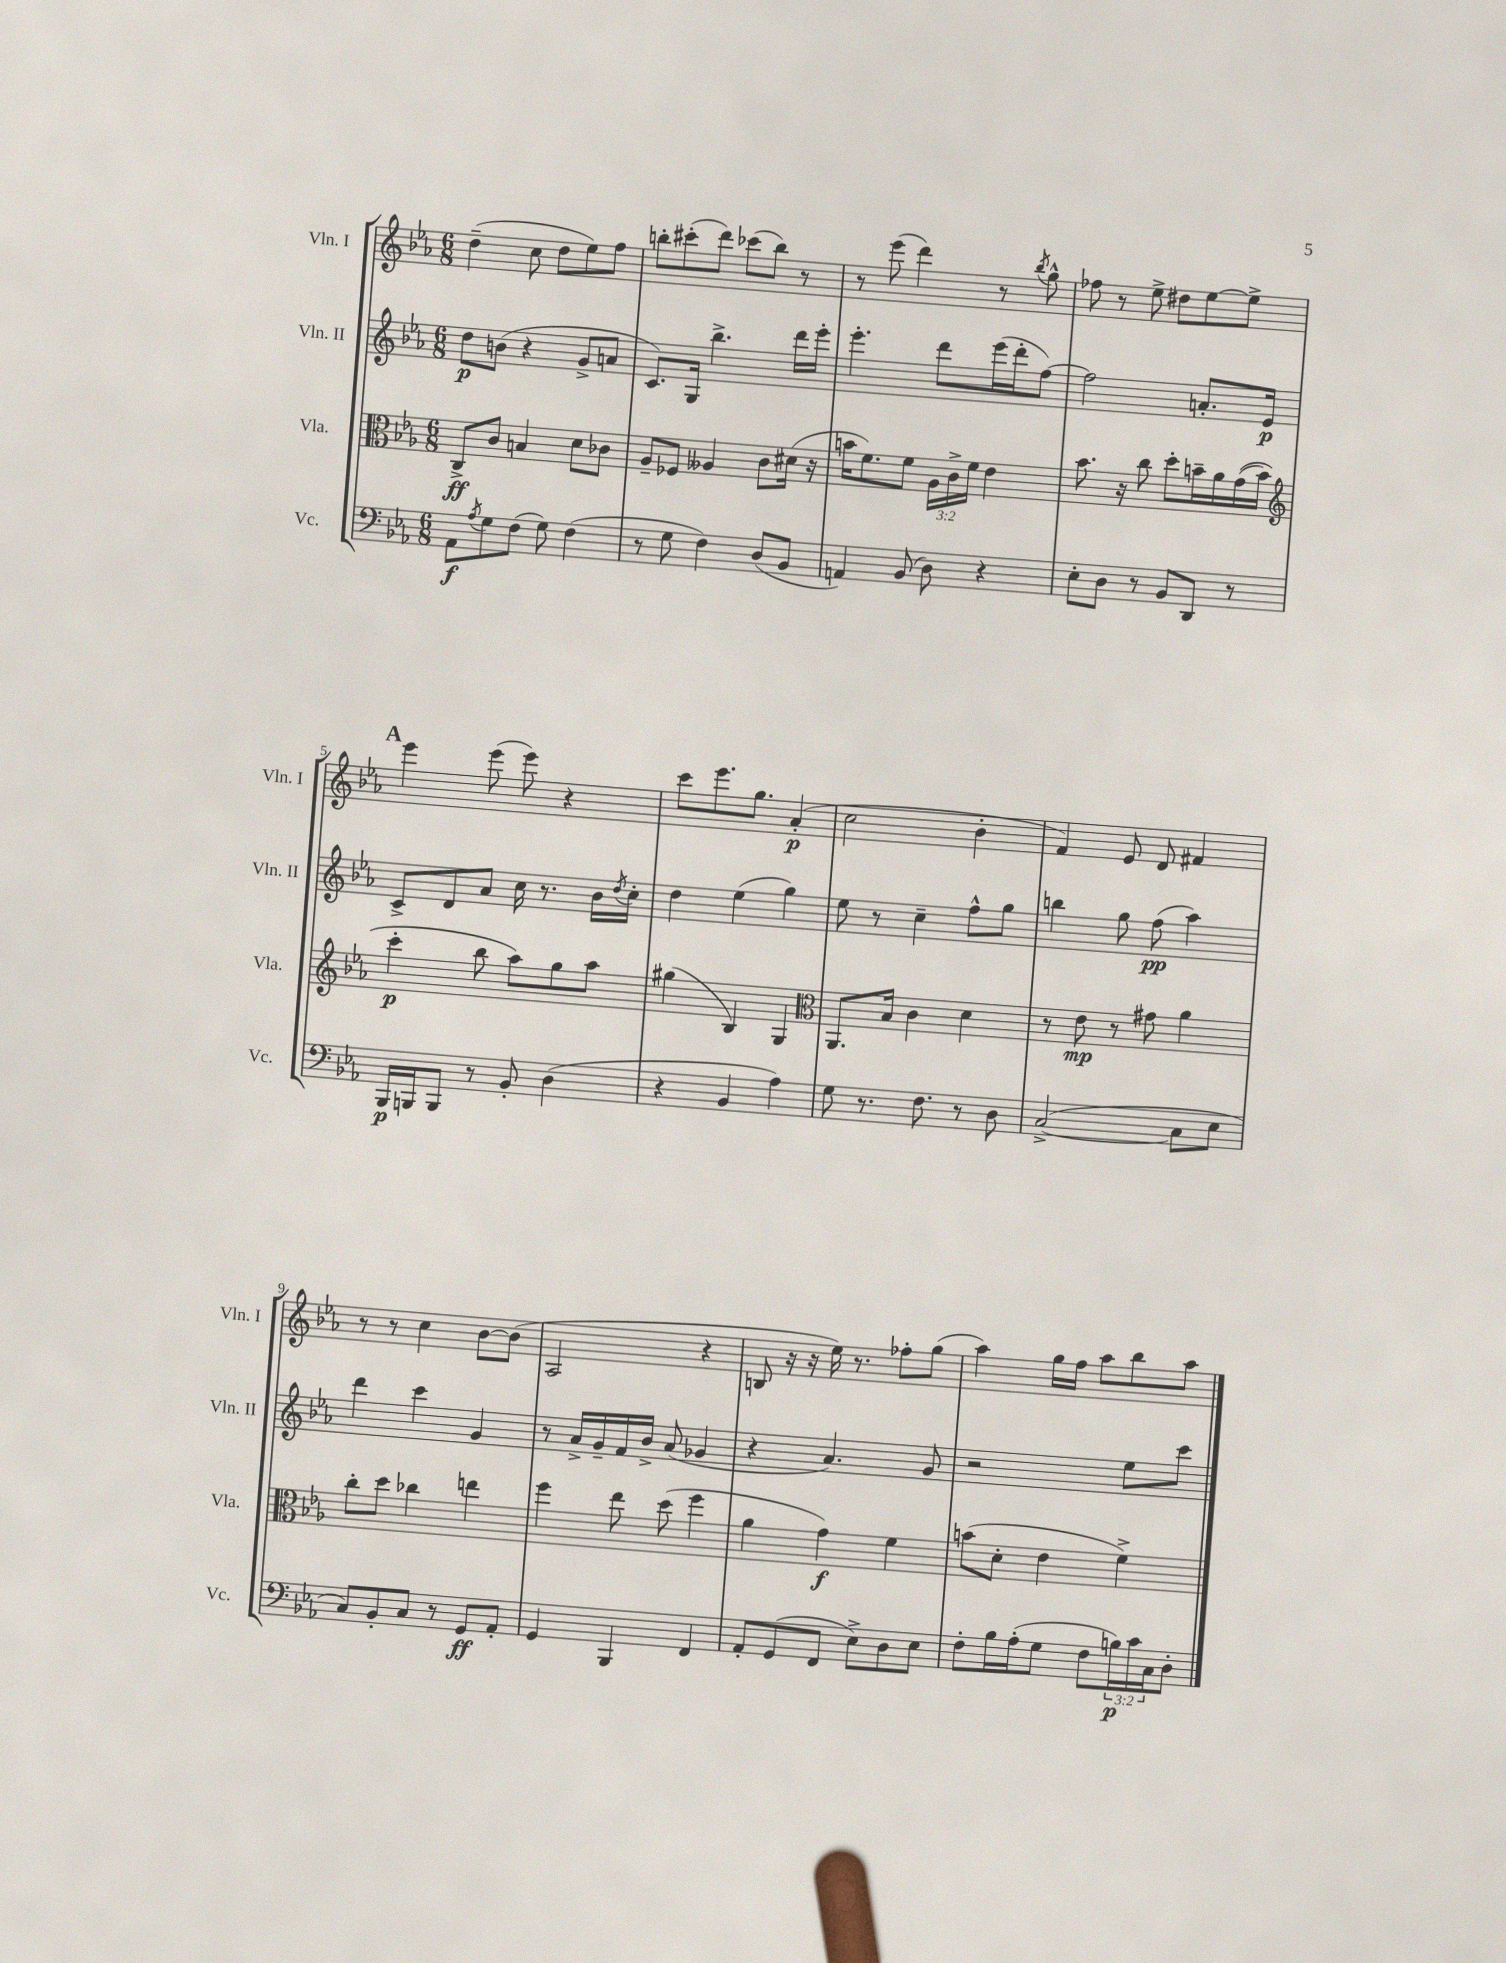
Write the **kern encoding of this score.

**kern	**kern	**kern	**kern
*staff4	*staff3	*staff2	*staff1
*clefF4	*clefC3	*clefG2	*clefG2
*k[b-e-a-]	*k[b-e-a-]	*k[b-e-a-]	*k[b-e-a-]
*M6/8	*M6/8	*M6/8	*M6/8
8AA-\L	8C^/L	8dd\L	(4dd~\
8qA-/	.	.	.
8G\	8c/J	(8b\J	.
(8F\J	4B/	4r	8cc\
8G\)	.	.	8dd\L
(4F\	8d\L	8g^/L	8ee-\)
.	8c-\J	8a/J	8ff\J
=	=	=	=
8r	8A-~/L	8.c/L)	8bb'\L
8G\	8F-/J	.	(8ccc#'\
.	.	16G/Jk	.
4F\)	4A--/	4.bb-^\	8ddd\J)
.	.	.	(8ccc-\L
(8D/L	8c\L	.	8bb\J)
8BB-/J	(16d#\Jk	16ddd\LL	8r
.	16r	16eee-'\JJ	.
=	=	=	=
4AA/)	16b\LK	4.eee-'\	8r
.	8.f\)	.	.
.	.	.	(8eee-\
(8BB-/	8f\J	.	4ddd\)
8D\)	24A-\LL	8ddd\L	.
.	24c^\	.	.
.	24f\JJ	.	.
4r	4e-\	(16eee-\L	8r
.	.	16ddd'\J	.
.	.	.	8qbb-/
.	.	[8ff\J)	8gg^^\
=	=	=	=
8E-'\L	8.b-\	2ff\]	8ff-\
8D\J	.	.	8r
.	16r	.	.
8r	8cc\	.	8ee-^\
8BB-/L	8dd'\L	.	8dd#\L
8DD/J	16b~\L	8.a'/L	[8ee-\
.	16a-\	.	.
8r	&((16g\	.	8ee-^\]J
.	16b\JJ)	16e-/Jk	.
=	=	=	=
*	*clefG2	*	*
16BBB-/LL	4ccc'\	8c^/L	4eee-\
16BBB/J	.	.	.
8BBB/J	.	8d/	.
8r	8bb-\	8a-/J	(8eee-\
8BB-'/	8aa-\L&)	16cc\	8eee-\)
.	.	8.r	.
(4D\	8gg\	.	4r
.	8aa-\J	16b-\LL	.
.	.	8qdd/	.
.	.	16cc'\JJ	.
=	=	=	=
4r	(4gg#\	4dd\	8ccc\L
.	.	.	8.eee-\
4BB-/	4B-/)	(4ee-\	.
.	.	.	8.gg\J
4A-\)	4G/	4gg\)	(4a-'/
=	=	=	=
*	*clefC3	*	*
8G\	8.AA-/L	8ee-\	2cc\
8.r	.	8r	.
.	16B-/Jk	.	.
.	4c\	4cc~\	.
8.F\	.	.	.
8r	4d\	8ff^^\L	4b-'\
8D\	.	8gg\J	.
=	=	=	=
([2C^/	8r	4bb\	4f/)
.	8e-\	.	.
.	8r	8gg\	8e-/
.	8g#\	(8ff\	8d/
8C\]L	4a-\	4aa-\)	4f#/
8E-\J	.	.	.
=	=	=	=
8C/L)	8cc'\L	4ddd\	8r
8BB-'/	8dd\J	.	8r
8C/J	4cc-\	4ccc\	4cc\
8r	.	.	.
8GG/L	4ee\	4g/	[8b-\L
8AA-'/J	.	.	(8b-\]J
=	=	=	=
4GG/	4ff\	8r	2A-/
.	.	16a-^/LL	.
.	.	16g~/	.
4BBB-/	8ee-\	16f/	.
.	.	16b-^/JJ	.
.	(8dd\	(8a-/	.
4FF/	4ff\	4g-/	4r
=	=	=	=
8AA-'/L	4a-\	4r	8B/
(8GG/	.	.	16r
.	.	.	16r
8FF/J	4g\)	4.a-/)	16ee-\)
.	.	.	8.r
8E-^\L)	.	.	.
8D\	4f\	.	8ff-'\L
8E-\J	.	8g/	(8gg\J
=	=	=	=
8F'\L	(8b\L	2r	4aa-\)
16B-\L	8d'\J	.	.
(16A-'\J	.	.	.
8G\J	4e-\	.	16gg\LL
.	.	.	16ff\JJ
8F\L	.	.	8aa-\L
24B\L)	4f^\)	8ee-\L	8bb-\
24c\	.	.	.
24C\J	.	.	.
8D'\J	.	8ccc\J	8aa-\J
==	==	==	==
*-	*-	*-	*-
